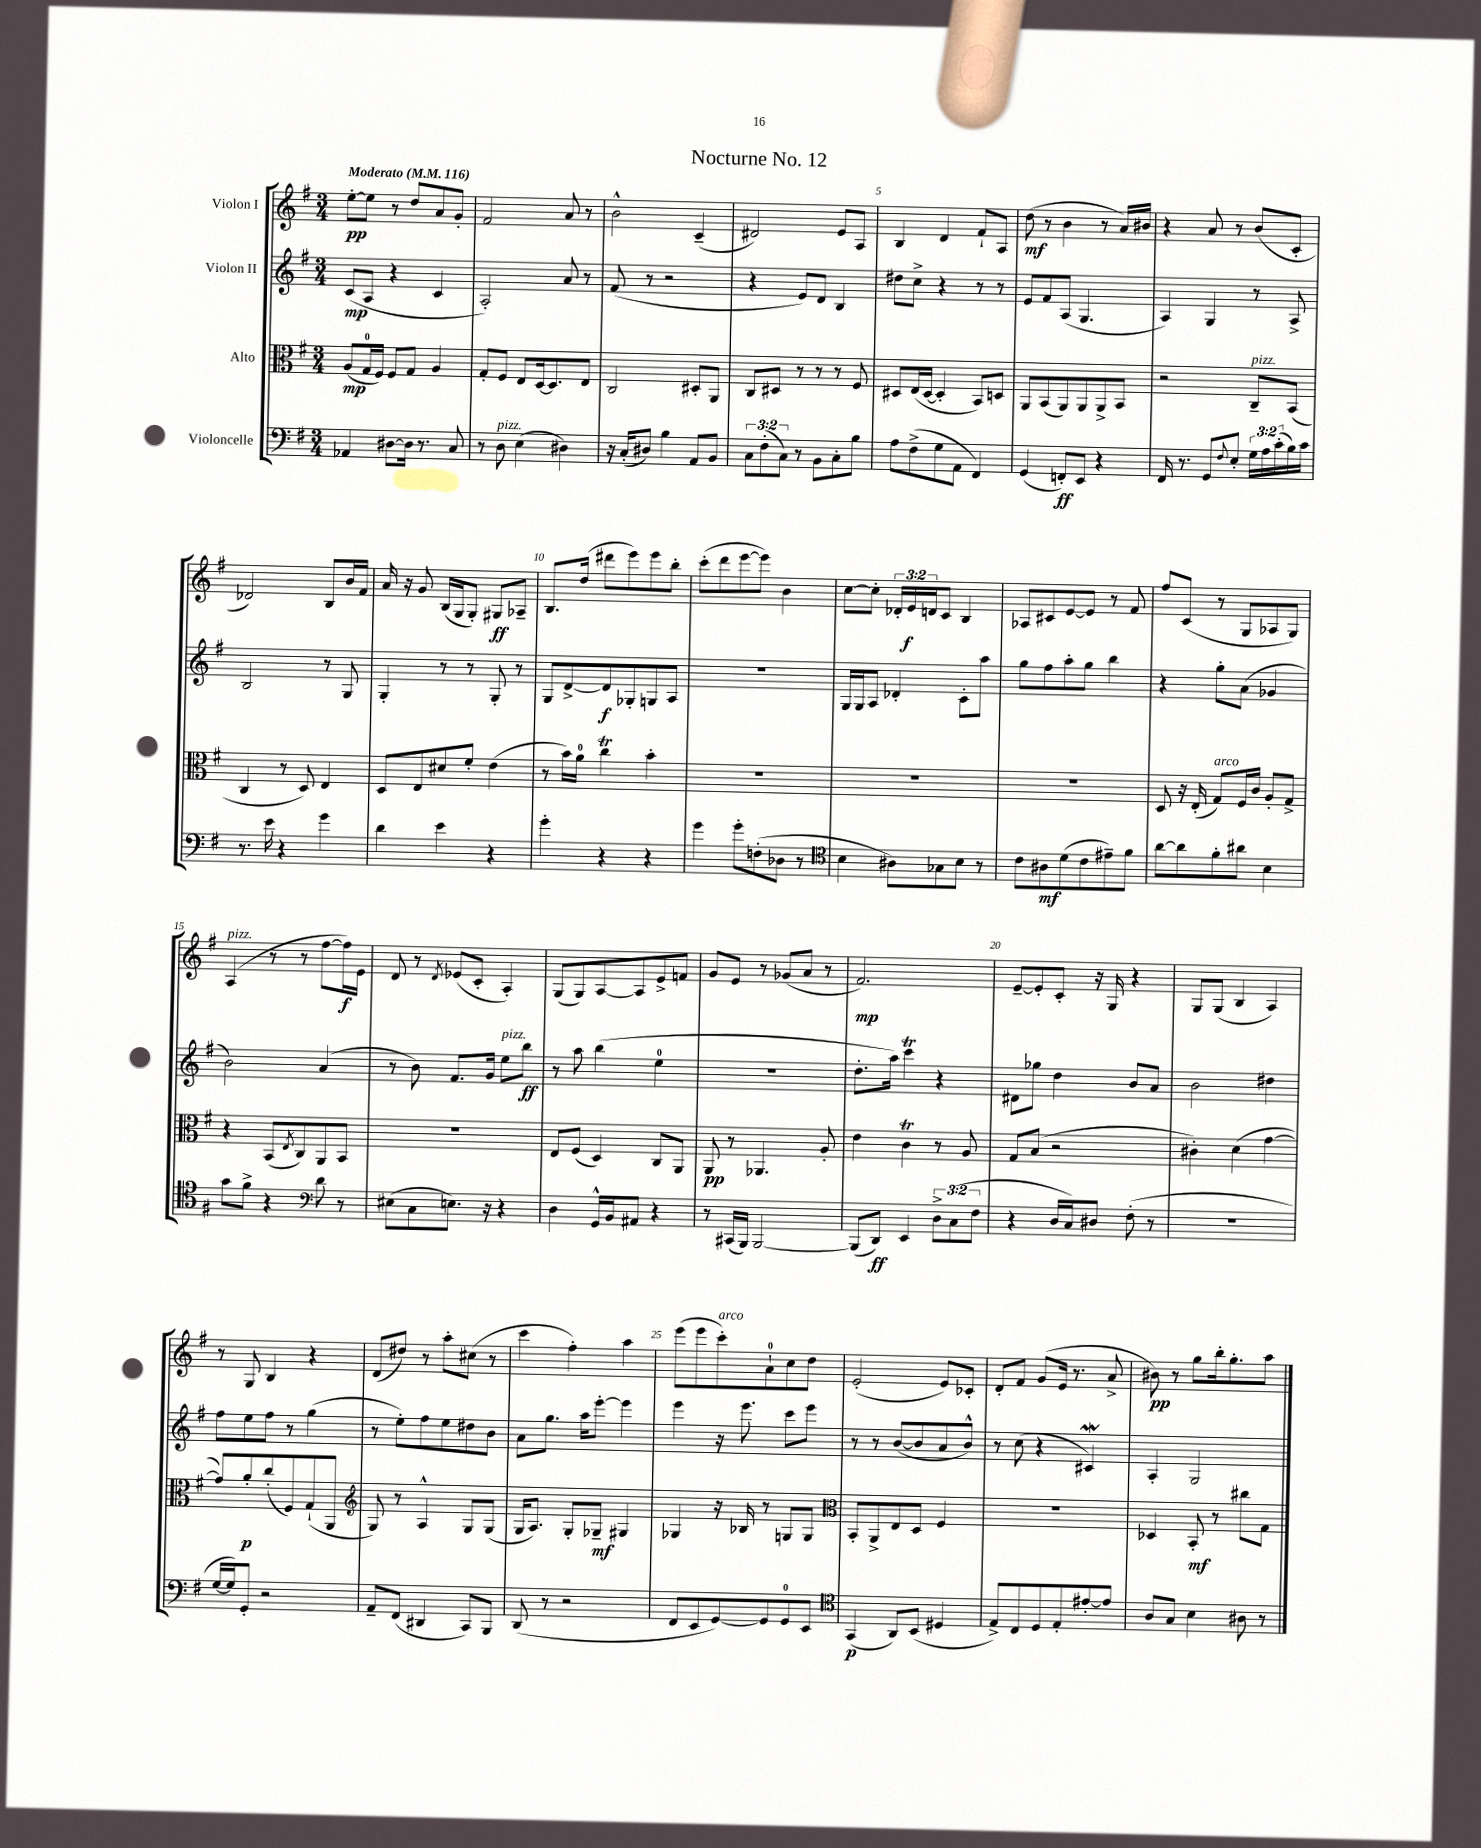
\header { title = "Nocturne No. 12" }
<<
\new StaffGroup <<
\new Staff = "s0" \with { instrumentName = "Violon I" } {
    \clef treble \key g \major \numericTimeSignature \time 3/4 \override Staff.TupletNumber.text = #tuplet-number::calc-fraction-text \tempo "Moderato" 4 = 116
    e''8~-.\pp e''8 r8 d''8 a'8 g'8-. |
    fis'2 a'8 r8 |
    b'2-^ c'4--( |
    dis'2) e'8 a8 |
    b4 d'4 fis'8-! a8 |
    d''8\mf( r8 b'4 r8 a'16) bis'16 |
    r4 a'8 r8 b'8( c'8-. |
    des'2) b8 b'16 fis'16 |
    a'16 r16 g'8 b16( g16 g8-.) gis8\ff aes8-- |
    b8. d''16( dis'''8 e'''8) e'''8 b''8-. |
    c'''8-.( d'''8 e'''8~ e'''8) b'4 |
    c''8~ c''8-. \tuplet 3/2 { des'16-. e'16\f d'16 } c'8 b4 |
    aes8 cis'8 e'8~ e'8 r8 fis'8 |
    fis''8 c'8( r8 g8 aes8 g8) |
    a4^\markup { \italic "pizz." }( r8 r8 fis''8~ fis''16\f) e'16 |
    d'8 r8 \acciaccatura { d'8 } ees'8( c'8-. a4-.) |
    g8( g8) a8~ a8 e'8-> f'8 |
    g'8 e'8 r8 ges'8( a'8 r8 |
    fis'2.\mp) |
    e'8~-- e'8-. c'8-. r16 g16 r4 |
    g8 g8( b4 a4) |
    r8 g8 b4 r4 |
    d'8( dis''8) r8 a''8-. cis''8( r8 |
    c'''4 fis''4-.) a''4 |
    e'''8( e'''8 c'''8-.^\markup { \italic "arco" }) a'8-0-! c''8 d''8 |
    e'2-.( e'8) ces'8-. |
    d'8-. fis'8 g'8( e'16 r8. a'8-> |
    bis'8\pp) r8 g''8 b''16-. g''8.-. a''8 \bar "|." |
}
\new Staff = "s1" \with { instrumentName = "Violon II" } {
    \clef treble \key g \major \numericTimeSignature \time 3/4
    c'8\mp( a8 r4 c'4 |
    a2-.) a'8 r8 |
    fis'8( r8 r2 |
    r4 e'8) d'8 b4 |
    dis''8 c''8-> r4 r8 r8 |
    e'8 fis'8 a8( g4. |
    a4) g4 r8 a8-> |
    b2 r8 g8 |
    g4-. r8 r8 g8-. r8 |
    g8 d'8~-> d'8\f ges8-. g8 a8 |
    R2. |
    g16 g16 a8 des'4-. c'8-. a''8 |
    g''8 fis''8 a''8-. g''8 b''4 |
    r4 g''8-. a'8( ges'4 |
    b'2) a'4( |
    r8 b'8) fis'8. g'16 e''8^\markup { \italic "pizz." } b''8\ff |
    r8 a''8 b''4( e''4-0 |
    R2. |
    d''8.-. a''16) c'''4\trill r4 |
    dis'8 ges''8 d''4 b'8 a'8 |
    b'2 dis''4 |
    fis''8 e''8 fis''8 r8 g''4( |
    r8 e''8-.) fis''8 e''8 dis''8 b'8 |
    a'8 g''8. a''16 e'''8~-. e'''4 |
    e'''4 r16 e'''8. c'''8 e'''8 |
    r8 r8 b'8~( b'8 a'8 b'8-^) |
    r8 c''8( r4 cis'4\mordent) |
    a4-. g2 \bar "|." |
}
\new Staff = "s2" \with { instrumentName = "Alto" } {
    \clef alto \key g \major \numericTimeSignature \time 3/4
    a8\mp( g16-0 fis16) fis8 g8 a4 |
    g8-. fis8 e8 d16~ d8. e8 |
    c2 dis8-. a,8 |
    c8 dis8 r8 r8 r8 fis8 |
    dis8 e16( dis16~ dis4-. b,8) d8 |
    a,8 b,8( a,8) a,8 a,8-> b,8 |
    r2 c8--^\markup { \italic "pizz." } b,8( |
    c4 r8 d8) e4 |
    d8 e8 dis'8 fis'8-. e'4( |
    r8 b'16) a'16-0 c''4\trill b'4-. |
    R2. |
    R2. |
    R2. |
    d8 r16 e16-.( g8^\markup { \italic "arco" }) fis16 c'16 a8-. g8-> |
    r4 b,8( \acciaccatura { e8 } c8) a,8 b,8 |
    R2. |
    e8 fis8( d4) c8 a,8 |
    a,8\pp r8 aes,4. a8-. |
    e'4 c'4\trill r8 a8 |
    g8 b8( r2 |
    cis'4-.) d'4( g'4~ |
    g'8) a'8-.\p c''8-.( fis8) g8-!( a,8 |
    \clef treble g8) r8 a4-^ g8 g8( |
    g16 a8.) g8-. ges8--\mf gis4 |
    ges4 r16 bes16 r8 g8 g8 |
    \clef alto b,8-. a,8-> e8 d8 fis4 |
    R2. |
    des4 b,8-.\mf r8 cis''8 g8 \bar "|." |
}
\new Staff = "s3" \with { instrumentName = "Violoncelle" } {
    \clef bass \key g \major \numericTimeSignature \time 3/4 \override Staff.TupletNumber.text = #tuplet-number::calc-fraction-text
    aes,4 dis8~ dis16 r8. c8 |
    r8 d8^\markup { \italic "pizz." } e4( dis4) |
    r16 c16-.( dis8) b4 a,8 b,8 |
    \tuplet 3/2 { c8 fis8-.( c8) } r8 b,8 c8-. b8 |
    a8 fis8->( g8 a,8 fis,4) |
    g,4( f,8-.\ff) e,8 r4 |
    fis,16 r8. g,8 \appoggiatura { fis8 } e8-. \tuplet 3/2 { g16 a16 c'16-.( } b16) c'16 |
    r8. e'16 r4 g'4 |
    d'4 e'4 r4 |
    g'4-. r4 r4 |
    g'4 g'8-. f8-.( des8 r8 |
    \clef tenor b4 ais8) ges8 b8 r8 |
    c'8 ais8\mf d'8( c'8 eis'8--) fis'8 |
    a'8~ a'8 fis'8-. ais'8 b4 |
    g'8 fis'8-> r4 \clef bass d'8 r8 |
    eis8( c8 e8.) r16 r4 |
    d4 g,16-^ b,16 ais,8 r4 |
    r8 cis,16( b,,16) b,,2~ |
    b,,8( d,8\ff) e,4 \tuplet 3/2 { d8-> c8( fis8 } |
    r4 d16 c16) dis8 fis8-.( r8 |
    R2. |
    g16~ g16) g,8-. r2 |
    a,8-- fis,8( dis,4 c,8) b,,8 |
    d,8( r8 r2 |
    fis,8 e,8 g,8~) g,8 g,8-0 e,8 |
    \clef tenor g,4\p( a,8) b,8( dis4 |
    e8->) c8 d8 e8-. eis'8~-. eis'8 |
    a8 g8 b4 ais8 r8 \bar "|." |
}
>>
>>
\layout { \context { \Score \override BarNumber.break-visibility = ##(#f #t #t) barNumberVisibility = #(every-nth-bar-number-visible 5) } }
